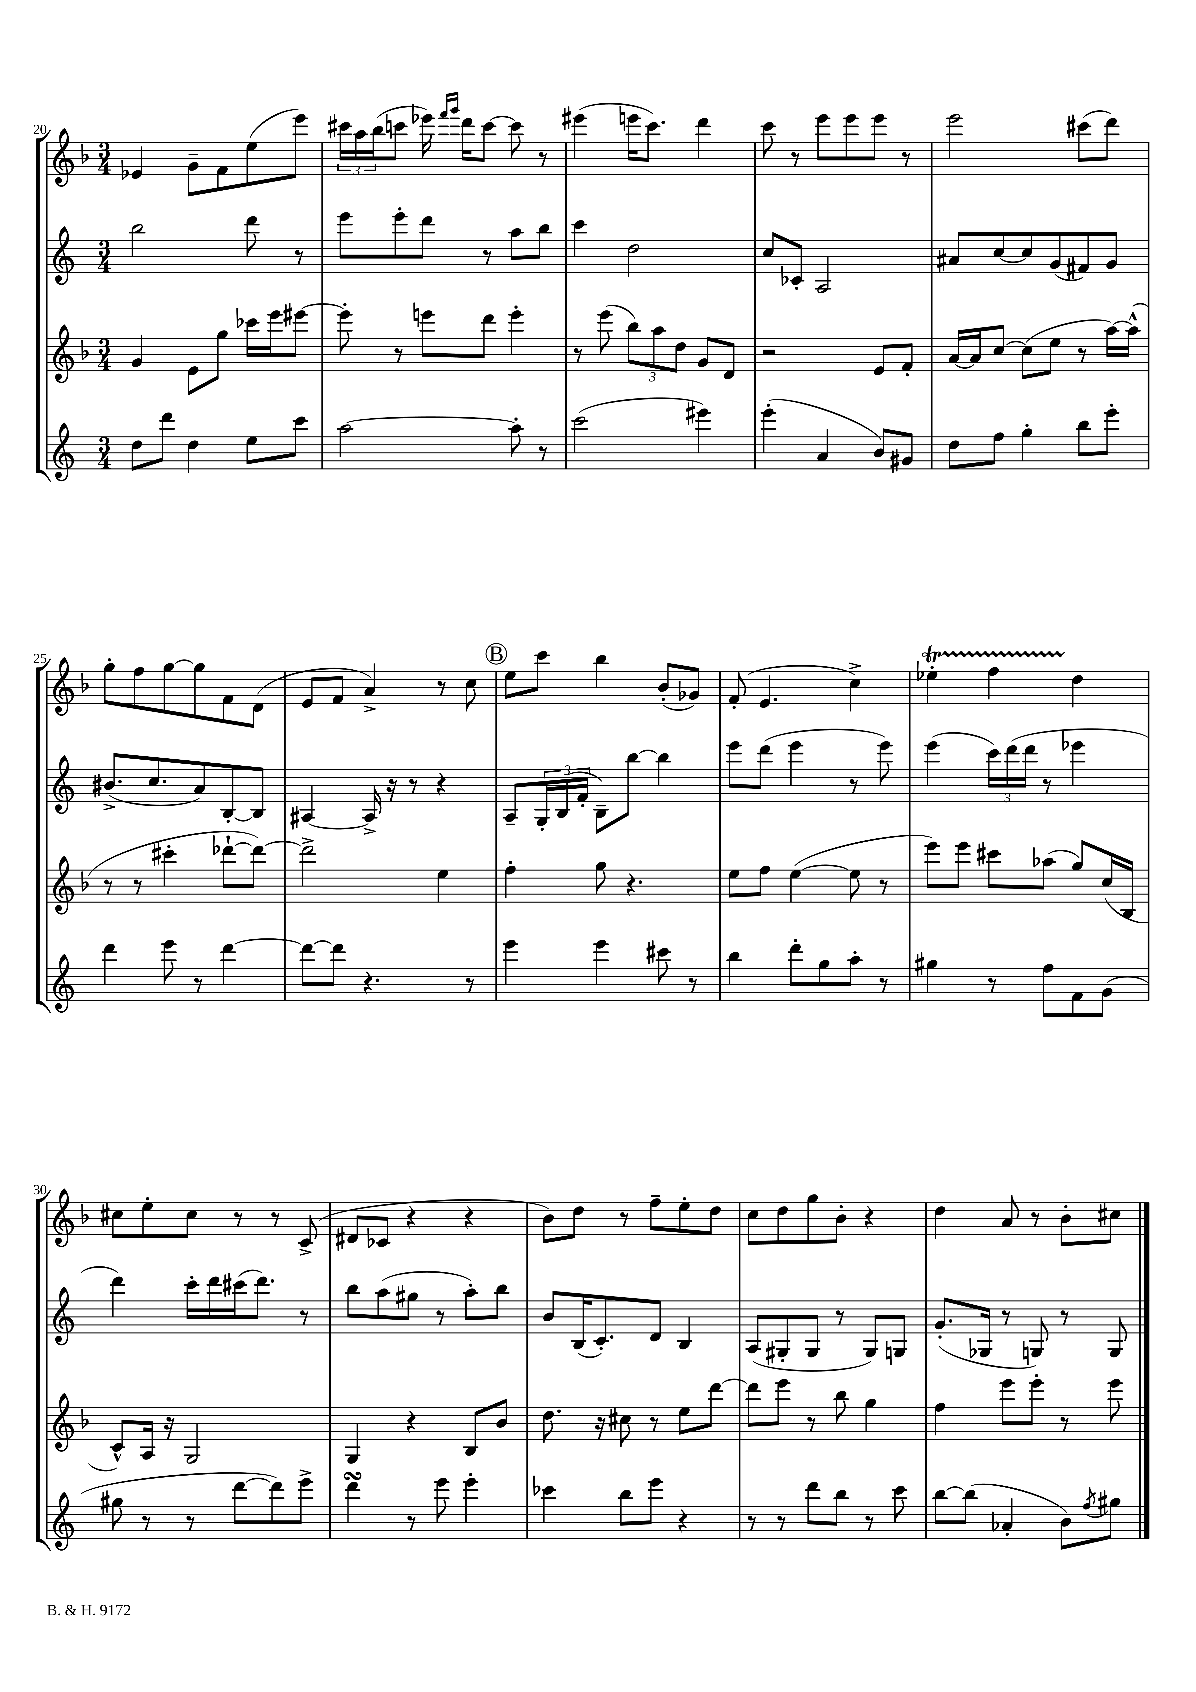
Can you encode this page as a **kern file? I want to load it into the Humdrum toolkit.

**kern	**kern	**kern	**kern
*part4	*part3	*part2	*part1
*staff4	*staff3	*staff2	*staff1
*clefG2	*clefG2	*clefG2	*clefG2
*k[]	*k[b-]	*k[]	*k[b-]
*M3/4	*M3/4	*M3/4	*M3/4
=20	=20	=20	=20
8dd\L	4g/	2bb\	4e-X/
8ddd\J	.	.	.
4dd\	8e\L	.	8g~\L
.	8gg\J	.	8f\
8ee\L	16ccc-X\LL	8ddd\	(8ee\
.	16eee\J	.	.
8ccc\J	[8eee#X\J	8r	8eee\J)
=21	=21	=21	=21
[2aa\	8eee#'\]	8eee\L	24ccc#X\LL
.	.	.	24aa\
.	.	.	(24bb-\J
.	8r	8eee'\	8cccn\J
.	8eeen\L	8ddd\J	16eee-X\)
.	.	.	16qqfff/LL
.	.	.	16qqggg/JJ
.	.	.	16ddd\KL
.	8ddd\J	8r	[8ccc\J
8aa'\]	4eee'\	8aa\L	8ccc\]
8r	.	8bb\J	8r
=22	=22	=22	=22
(2ccc\	8r	4ccc\	(4eee#X\
.	(8eee\	.	.
.	12bb-\L)	2dd\	16eeen\KL
.	.	.	8.ccc\J)
.	12aa\	.	.
.	12dd\J	.	.
4eee#X\)	8g/L	.	4ddd\
.	8d/J	.	.
=23	=23	=23	=23
(4eee'\	2r	8cc/L	8ccc\
.	.	8c-X'/J	8r
4a/	.	2A/	8eee\L
.	.	.	8eee\
8b/L)	8e/L	.	8eee\J
8g#X/J	8f'/J	.	8r
=24	=24	=24	=24
8dd\L	[16a/LL	8a#X/L	2eee\
.	16a/J]	.	.
8ff\J	[8cc/J	[8cc/	.
4gg'\	(8cc\L]	8cc/]	.
.	8ee\J	(8g/	.
8bb\L	8r	8f#X/)	(8ccc#X\L
8eee'\J	[16aa\LL)	8g/J	8ddd\J)
.	(16aa^^\JJ]	.	.
!!LO:LB:g=z
=25	=25	=25	=25
4ddd\	8r	(8.b#X^/L	8gg'\L
.	8r	.	8ff\
.	.	8.cc/	.
8eee\	4ccc#X'\	.	[8gg\
8r	.	8a/)	8gg\]
[4ddd\	[8ddd-X`\L	[8B'/	8f\
.	8ddd-\J_)	8B/J]	(8d\J
=26	=26	=26	=26
8ddd\L_	2ddd-^\]	[4A#X/	8e/L
8ddd\J]	.	.	8f/J
4.r	.	16A#^/]	4a^/)
.	.	16r	.
.	.	8r	.
.	4ee\	4r	8r
8r	.	.	8cc\
!!LO:REH:place=s1:t=B
=27	=27	=27	=27
4eee\	4ff'\	8A~/L	8ee\L
.	.	24G'/L	8ccc\J
.	.	(24B/	.
.	.	24f'/JJ	.
4eee\	8gg\	8B~\L)	4bb-\
.	4.r	[8bb\J	.
8ccc#X\	.	4bb\]	(8b-'/L
8r	.	.	8g-X/J)
=28	=28	=28	=28
4bb\	8ee\L	8eee\L	(8f'/
.	8ff\J	(8ddd\J	4.e/
8ddd'\L	([4ee\	4eee\	.
8gg\	.	.	.
8aa'\J	8ee\]	8r	4cc^\)
8r	8r	8eee\)	.
=29	=29	=29	=29
4gg#X\	8eee\L)	(4eee\	4ee-XT'\
.	8eee\J	.	.
8r	8ccc#X\L	24ccc\LL)	4ffTTT\
.	.	(24ddd\	.
.	.	24ddd\JJ	.
8ff\L	(8aa-X\J	8r	.
8f\	8gg/L)	4eee-X\	4dd\
(8g\J	(16cc/L	.	.
.	16B-/JJ	.	.
!!LO:LB:g=z
=30	=30	=30	=30
8gg#X\	8c^^/L)	4ddd\)	8cc#X\L
8r	16A/Jk	.	8ee'\
.	16r	.	.
8r	2G/	16ccc'\LL	8cc#\J
.	.	16ddd\	.
[8ddd\L	.	(16ccc#X\J	8r
.	.	8.ddd\J)	.
8ddd\])	.	.	8r
8eee^\J	.	8r	(8c^/
=31	=31	=31	=31
4dddsSSS\	4G/	8bb\L	8d#X/L
.	.	(8aa\	8c-X/J
8r	4r	8gg#X\J	4r
8eee\	.	8r	.
4eee'\	8B-/L	8aa'\L)	4r
.	8b-/J	8bb\J	.
=32	=32	=32	=32
4ccc-X\	8.dd\	8b/L	8b-\L)
.	.	(16B/K	8dd\J
.	16r	8.c'/)	.
8bb\L	8cc#X\	.	8r
8eee\J	8r	8d/J	8ff~\L
4r	8ee\L	4B/	8ee'\
.	[8ddd\J	.	8dd\J
=33	=33	=33	=33
8r	8ddd\L]	(8A/L	8cc\L
8r	8eee\J	8G#X'/	8dd\
8ddd\L	8r	8G#/J	8gg\
8bb\J	8bb-\	8r	8b-'\J
8r	4gg\	8G#/L)	4r
8ccc\	.	8Gn/J	.
=34	=34	=34	=34
[8bb\L	4ff\	(8.g'/L	4dd\
(8bb\J]	.	.	.
.	.	16G-X/Jk	.
4a-X'/	8eee\L	8r	8a/
.	8eee'\J	8Gn/)	8r
8b\L)	8r	8r	8b-'\L
8qff/	.	.	.
8gg#X\J	8eee\	8G/	8cc#X\J
==	==	==	==
*-	*-	*-	*-
